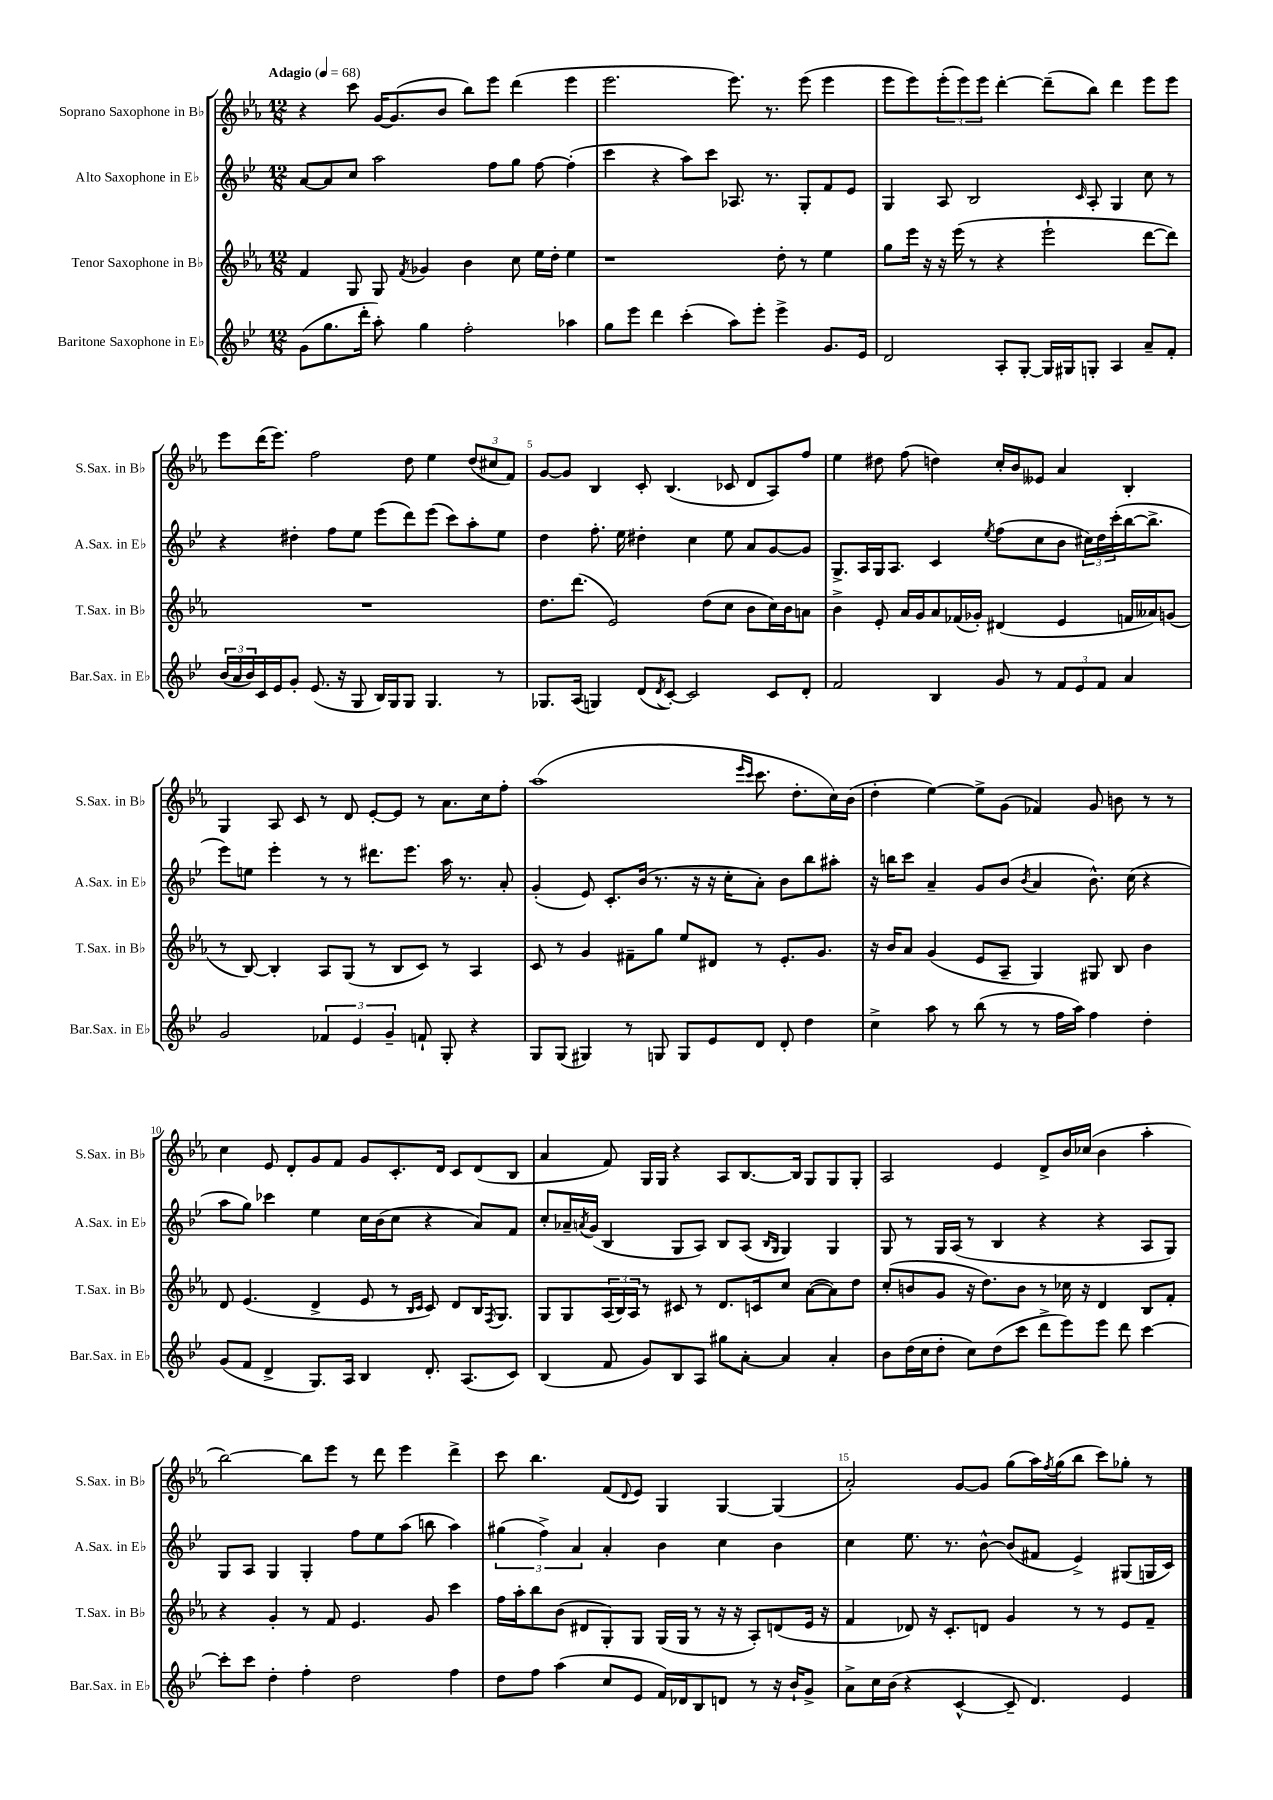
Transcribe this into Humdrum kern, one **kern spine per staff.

**kern	**kern	**kern	**kern
*part4	*part3	*part2	*part1
*staff4	*staff3	*staff2	*staff1
*I"Baritone Saxophone in E♭	*I"Tenor Saxophone in B♭	*I"Alto Saxophone in E♭	*I"Soprano Saxophone in B♭
*I'Bar.Sax. in E♭	*I'T.Sax. in B♭	*I'A.Sax. in E♭	*I'S.Sax. in B♭
*clefG2	*clefG2	*clefG2	*clefG2
*k[b-e-]	*k[b-e-a-]	*k[b-e-]	*k[b-e-a-]
*M12/8	*M12/8	*M12/8	*M12/8
*MM68	*MM68	*MM68	*MM68
=1	=1	=1	=1
!	!	!	!LO:TX:a:B:t=Adagio
(8g\L	4f/	[8a/L	4r
8.gg\	.	8a/]	.
.	8G/	8cc/J	8ccc\
16ddd'\Jk	.	.	.
8aa'\)	8G/	2aa\	[16g/KL
.	.	.	(8.g/]
.	8qf/	.	.
4gg\	4g-X/	.	.
.	.	.	8b-/J
2ff'\	4b-\	.	8bb-\L)
.	.	8ff\L	8eee-\J
.	8cc\	8gg\J	(4ddd\
.	16ee-\LL	[8ff\	.
.	16dd'\JJ	.	.
4aa-X\	4ee-\	(4ff'\]	4eee-\
=2	=2	=2	=2
8gg\L	1r	4ccc\	2.eee-\
8eee-\J	.	.	.
4ddd\	.	4r	.
(4ccc'\	.	8aa\L)	.
.	.	8ccc\J	.
8aa\L)	.	8.A-X/	8.eee-\)
8eee-'\J	.	.	.
.	.	8.r	8.r
4eee-^\	8dd'\	.	.
.	8r	8G'/L	(8eee-\
8.g/L	4ee-\	8f/	4eee-\
.	.	8e-/J	.
16e-/Jk	.	.	.
=3	=3	=3	=3
2d/	8gg\L	4G/	8eee-\L
.	16eee-\Jk	.	8eee-\)
.	16r	.	.
.	16r	8A/	(12eee-'\
.	(16eee-\	.	.
.	.	.	12eee-\)
.	8r	2B-/	.
.	.	.	12eee-\J
8A'/L	4r	.	[4ddd'\
[8G'/J	.	.	.
16G/LL]	2eee-`\	.	(8ddd~\L]
16G#X/J	.	.	.
.	.	16qqc/	.
8Gn'/J	.	8A'/	8bb-\J)
4A/	.	4G/	4ddd\
8a~/L	[8ddd\L	8cc\	8eee-\L
8f'/J	8ddd\J])	8r	8eee-\J
!!LO:LB:g=z
=4	=4	=4	=4
(24b-/LL	1.r	4r	8eee-\L
24a/	.	.	.
24b-/)	.	.	.
16c/	.	.	(16ddd\K
16e-/J	.	.	8.eee-\J)
8g'/J	.	4dd#X'\	.
(8.e-/	.	.	2ff\
.	.	8ff\L	.
16r	.	.	.
8G/	.	8ee-\J	.
16B-/LL)	.	(8eee-\L	.
16G/J	.	.	.
8G/J	.	8ddd\)	8dd\
4.G/	.	(8eee-\J	4ee-\
.	.	8ccc\L)	.
.	.	8aa'\	(12dd/L
.	.	.	12cc#X/
8r	.	8ee-\J	.
.	.	.	12f/J)
=5	=5	=5	=5
8.G-X/L	8.dd\L	4dd\	[8g/L
.	.	.	8g/J]
(16A/Jk	(8.ddd\J	.	.
4Gn/)	.	8.ff'\	4B-/
.	2e-/)	.	.
.	.	16ee-\	.
(8d/L	.	4dd#X'\	8c'/
8qd/	.	.	.
[8c'/J)	.	.	(4.B-/
2c/]	.	4cc\	.
.	(8dd\L	.	.
.	8cc\J	8ee-\	8c-X/
.	8b-\L	8a/L	8d/L
8c/L	16cc\L)	[8g/	8A-/)
.	16b-\J	.	.
8d'/J	8an\J	8g/J]	8ff/J
=6	=6	=6	=6
2f/	4b-^\	8.G^/L	4ee-\
.	.	16A/L	.
.	8e-'/	16G/J	8dd#X\
.	.	8.A/J	.
.	16a-/LL	.	(8ff\
.	16g/J	.	.
4B-/	8a-/	4c/	4ddn\)
.	(16f-X/L	.	.
.	16g-X'/JJ)	.	.
.	.	8qee-/	.
8g/	(4d#X/	(8ff\L	16cc'/LL
.	.	.	16b-/J
8r	.	8cc\	8e--X/J
12f/L	4e-/	8b-\J	4a-/
12e-/	.	.	.
.	.	24cc#X\LL)	.
12f/J	.	24dd\	.
.	.	(24ccc'\	.
4a/	16fn/LL	[16bb-\J	4B-'/
.	16a--X/J)	8.bb-^\J]	.
.	(8gn/J	.	.
!!LO:LB:g=z
=7	=7	=7	=7
2g/	8r	8eee-\L)	4G/
.	[8B-/)	8een\J	.
.	4B-'/]	4eee-'\	8A-/
.	.	.	8c/
6f-X/	8A-/L	8r	8r
.	(8G/J	8r	8d/
6e-/	.	.	.
.	8r	8.ddd#X\L	[8e-'/L
6g~/	.	.	.
.	8B-/L	.	8e-/J]
.	.	8.eee-\J	.
8fn`/	8c/J)	.	8r
8G'/	8r	16aa\	8.a-\L
.	.	8.r	.
4r	4A-/	.	.
.	.	.	16cc\k
.	.	8a'/	8ff'\J
=8	=8	=8	=8
8G/L	8c/	(4g'/	(1aa-
(8G/J	8r	.	.
4G#X/)	4g/	8e-/)	.
.	.	8.c'/L	.
8r	8f#X~\L	.	.
.	.	(16b-/Jk	.
8Gn/	8gg\J	8.r	.
8G/L	8ee-/L	.	.
.	.	16r	.
8e-/	8d#X/J	16r	.
.	.	16cc'\KL	.
.	.	.	16qqeee-/LL
.	.	.	16qqccc/JJ
8d/J	8r	8a'\J)	8.ccc\
8d'/	8.e-'/L	8b-\L	.
.	.	.	8.dd'\L
4dd\	.	8bb-\	.
.	8.g/J	.	.
.	.	8aa#X'\J	16cc\L)
.	.	.	(16b-\JJ
=9	=9	=9	=9
4cc^\	16r	16r	4dd'\
.	16b-/KL	16bbn\KL	.
.	8a-/J	8ccc\J	.
8aa\	(4g/	4a~/	[4ee-\)
8r	.	.	.
(8bb-\	8e-/L	8g/L	8ee-^\L]
8r	8A-~/J	(8b-/J	(8g\J
.	.	8qb-/	.
8r	4G/)	4a/	4f-X/)
16ff\LL	.	.	.
16aa\JJ)	.	.	.
4ff\	8G#X/	8.b-^^\)	8g/
.	8B-/	.	8bn\
.	.	(16cc\	.
4dd'\	4b-\	4r	8r
.	.	.	8r
!!LO:LB:g=z
=10	=10	=10	=10
(8g/L	8d/	8aa\L	4cc\
8f/J	(4.e-/	8gg\J)	.
4d^/	.	4ccc-X\	8e-/
.	.	.	8d'/L
8.G/L)	4d^/	4ee-\	8g/
.	.	.	8f/J
16A/Jk	.	.	.
4B-/	8e-/	16cc\LL	8g/L
.	.	(16b-\J	.
.	8r	8cc\J	8.c'/
.	16qqB-/LL	.	.
.	16qqc/JJ	.	.
8.d'/	8c/)	4r	.
.	.	.	16d/Jk
.	8d/L	.	8c/L
(8.A/L	.	.	.
.	16B-/K	8a/L)	(8d/
.	8qF/	.	.
.	8.G/J	.	.
8c/J)	.	8f/J	8B-/J
=11	=11	=11	=11
(4B-/	8G/L	8cc'/L	4a-/
.	8G/	16a-X~/L	.
.	.	8qan/	.
.	.	(16g/JJ	.
8f/	(24A-/L	4B-/	8f/)
.	24B-/)	.	.
.	24A-/JJ	.	.
8g/L)	8r	.	16G/LL
.	.	.	16G/JJ
8B-/	8c#X/	8G/L	4r
8A/J	8r	8A/J)	.
8gg#X\L	8.d/L	8B-/L	8A-/L
[8a'\J	.	(8A/J	[8.B-/
.	16cn/k	.	.
.	.	16qqB-/LL	.
.	.	16qqG/JJ	.
4a/]	8cc/J	4G/)	.
.	.	.	16B-/Jk]
.	([8a-\L	.	8G/L
4a'/	8a-\])	4G/	8G/
.	8dd\J	.	8G'/J
=12	=12	=12	=12
8b-\L	(8cc'/L	8G/	2A-/
(16dd\L	8bn/	8r	.
16cc\J	.	.	.
8dd'\J	8g/J	16G/LL	.
.	.	(16A/JJ	.
8cc\L)	16r	8r	.
.	8.dd\L)	.	.
(8dd\	.	4B-/	4e-/
8ccc\J	8b\J	.	.
8ddd^\L	8r	4r	8d^/L
8eee-\)	16cc-X\	.	16b-/L
.	16r	.	(16cc-X/JJ
8eee-\J	4d/	4r	4b-\
8ddd\	.	.	.
[4ccc\	8B-/L	8A/L	4aa-'\
.	8f'/J	8G/J)	.
!!LO:LB:g=z
=13	=13	=13	=13
8ccc'\L]	4r	8G/L	[2bb-\)
8ccc\J	.	8A/J	.
4dd'\	4g'/	4G/	.
4ff'\	8r	4G'/	8bb-\L]
.	8f/	.	8eee-\J
2dd\	4.e-/	8ff\L	8r
.	.	8ee-\	8ddd\
.	.	(8aa\J	4eee-\
.	8g/	8bbn\	.
4ff\	4ccc\	4aa\)	4ddd^\
=14	=14	=14	=14
8dd\L	16ff\LL	(6gg#X\	8ccc\
.	16aa-'\J	.	.
8ff\J	8bb-\	.	4.bb-\
.	.	6ff^\)	.
(4aa\	(8b-\J	.	.
.	.	6a/	.
.	8d#X/L	.	.
8cc/L	8G'/)	4a'/	(8f/L
.	.	.	8qqd/
8e-/J	8G/J	.	8e-/J)
16f/LL)	(16G/LL	4b-\	4G/
16d-X/J	16G/JJ	.	.
8B-/	8r	.	.
8dn/J	16r	4cc\	[4G/
.	16r	.	.
8r	8A-'/L)	.	.
16r	(8dn/	4b-\	(4G/]
16b-`/KL	.	.	.
8g^/J	16e-/Jk	.	.
.	16r	.	.
=15	=15	=15	=15
8a^\L	4f/	4cc\	2a-'/)
16cc\L	.	.	.
(16b-\JJ	.	.	.
4r	8d-X/)	8.ee-\	.
.	16r	.	.
.	8.c'/L	8.r	.
[4c^^/	.	.	[8g/L
.	8dn/J	[8b-^^\	8g/J]
8c~/]	4g/	(8b-/L]	(8gg\L
4.d/)	.	8f#X/J	16aa-\L)
.	.	.	8qff/
.	.	.	(16gg\J
.	8r	4e-^/)	8bb-\J
.	8r	.	8ccc\L)
4e-/	8e-/L	(8G#X/L	8gg-X'\J
.	8f~/J	16Gn/L	8r
.	.	16c/JJ)	.
==	==	==	==
*-	*-	*-	*-
